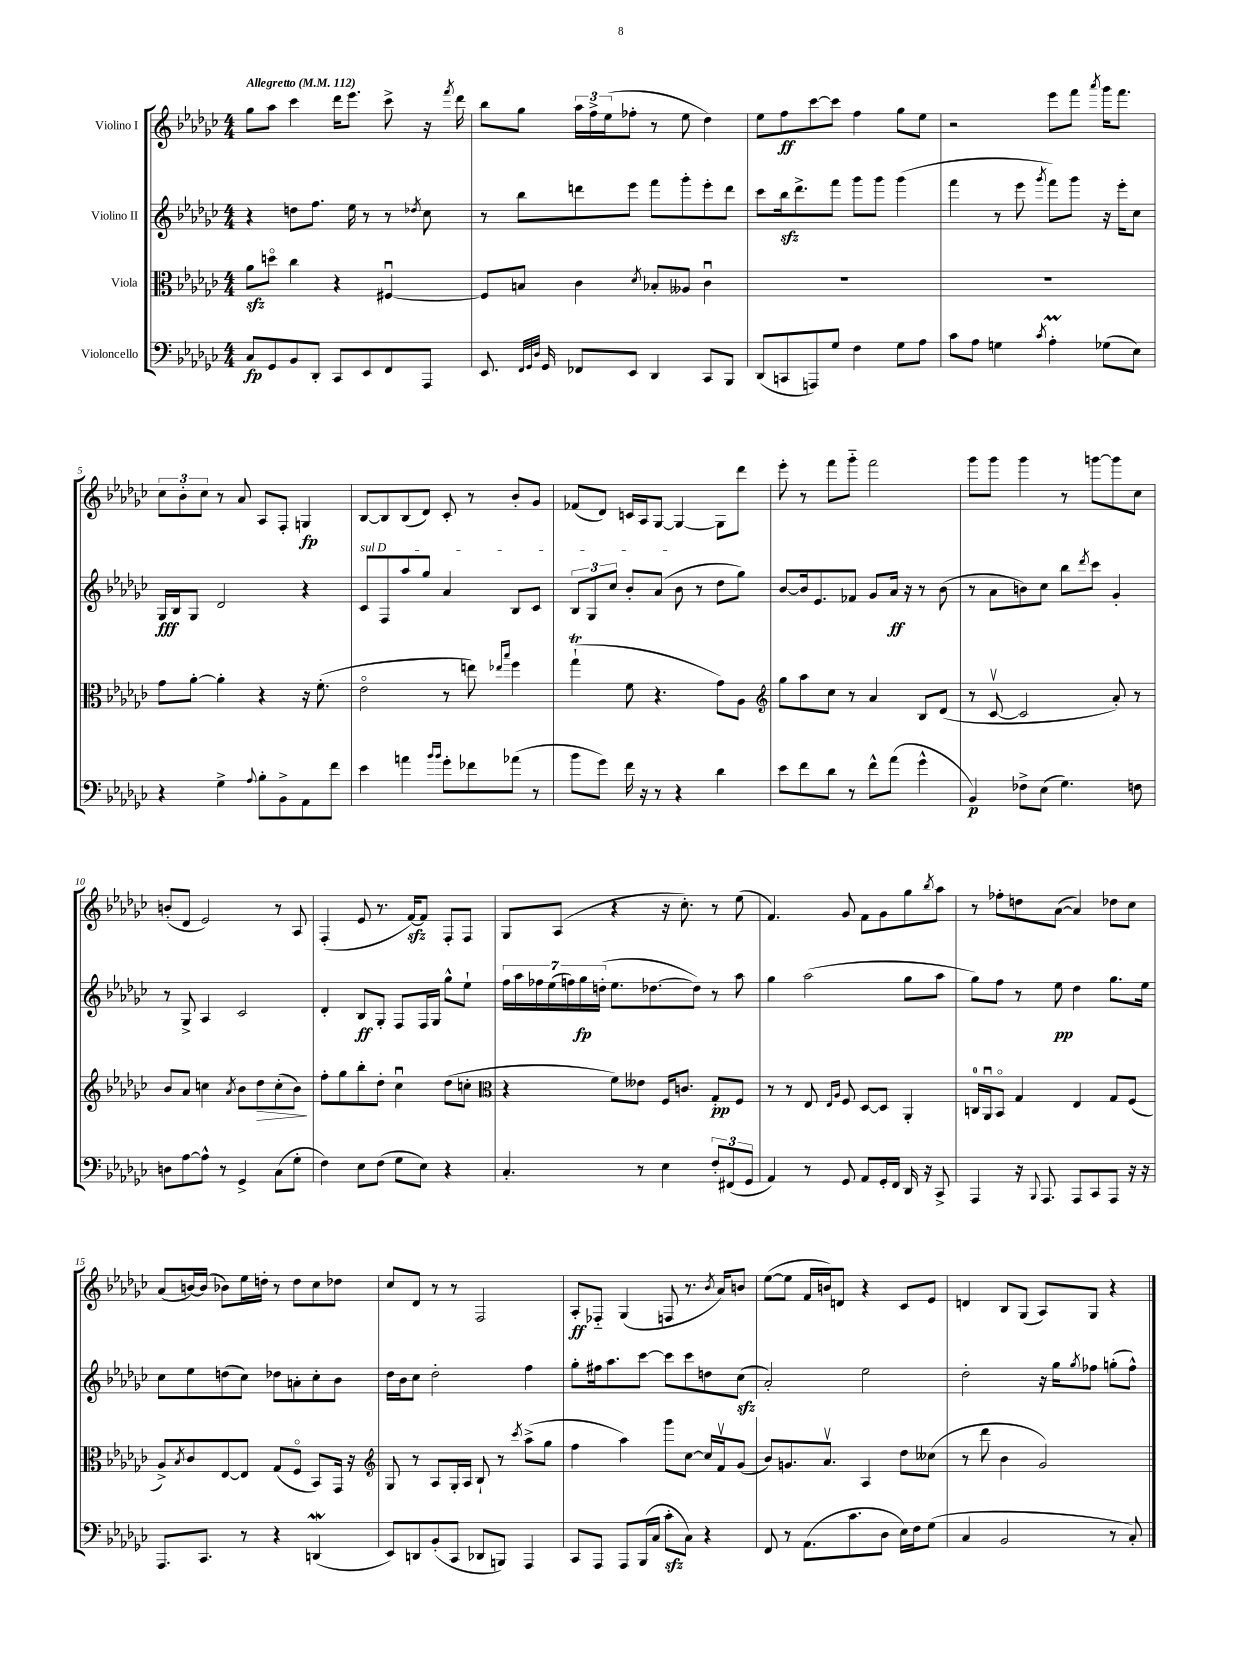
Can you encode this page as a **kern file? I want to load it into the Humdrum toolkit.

**kern	**dynam	**kern	**dynam	**kern	**dynam	**kern	**dynam
*part4	*part4	*part3	*part3	*part2	*part2	*part1	*part1
*staff4	*staff4	*staff3	*staff3	*staff2	*staff2	*staff1	*staff1
*I"Violoncello	*	*I"Viola	*	*I"Violino II	*	*I"Violino I	*
*clefF4	*	*clefC3	*	*clefG2	*	*clefG2	*
*k[b-e-a-d-g-c-]	*	*k[b-e-a-d-g-c-]	*	*k[b-e-a-d-g-c-]	*	*k[b-e-a-d-g-c-]	*
*M4/4	*	*M4/4	*	*M4/4	*	*M4/4	*
*MM112	*	*MM112	*	*MM112	*	*MM112	*
=1	=1	=1	=1	=1	=1	=1	=1
!	!	!	!	!	!	!LO:TX:a:B:t=Allegretto	!
8C-/L	fp	8a-zz\L	.	4r	.	8gg-\L	.
8GG-/	.	8ddn\J	.	.	.	8aa-\J	.
8BB-/	.	4cc-\	.	8ddn\L	.	4ccc-\	.
8DD-'/J	.	.	.	8.ff\J	.	.	.
8CC-/L	.	4r	.	.	.	16ddd-\KL	.
.	.	.	.	16ee-\	.	8.eee-\J	.
8EE-/	.	.	.	8r	.	.	.
8FF/	.	[4F#Xu/	.	8r	.	8ccc-^\	.
.	.	.	.	8qdd-X/	.	.	.
8AAA-/J	.	.	.	8cc-\	.	16r	.
.	.	.	.	.	.	8qfff/	.
.	.	.	.	.	.	16ddd-\	.
=2	=2	=2	=2	=2	=2	=2	=2
8.EE-/	.	8F#/L]	.	8r	.	8bb-\L	.
.	.	8Bn/J	.	8bb-\L	.	8gg-\J	.
32qqFF/LLL	.	.	.	.	.	.	.
32qqGG-/	.	.	.	.	.	.	.
32qqD-/JJJ	.	.	.	.	.	.	.
16GG-/	.	.	.	.	.	.	.
8FF-X/L	.	4c-\	.	8dddn\	.	24aa-\LL	.
.	.	.	.	.	.	24ff^\	.
.	.	.	.	.	.	(24ee-\J	.
8EE-/J	.	.	.	8eee-\J	.	8ff-X'\J	.
.	.	8qd-/	.	.	.	.	.
4DD-/	.	8B-X'/L	.	8fff\L	.	8r	.
.	.	8A--X/J	.	8ggg-'\	.	8ee-\	.
8CC-/L	.	4c-u\	.	8eee-'\	.	4dd-\)	.
8BBB-/J	.	.	.	8ddd\J	.	.	.
=3	=3	=3	=3	=3	=3	=3	=3
(8DD-/L	.	1r	.	8ccc-\L	.	8ee-\L	.
8CCn/	.	.	.	16bb-zz\k	.	8ff\	ff
.	.	.	.	8.ddd-^\	.	.	.
8AAAn/)	.	.	.	.	.	[8ccc-\	.
8G-/J	.	.	.	8fff\J	.	8ccc-\J]	.
4F\	.	.	.	8ggg-\L	.	4ff\	.
.	.	.	.	8ggg-\J	.	.	.
8G-\L	.	.	.	(4ggg-\	.	8gg-\L	.
8A-\J	.	.	.	.	.	8ee-\J	.
=4	=4	=4	=4	=4	=4	=4	=4
8c-\L	.	1r	.	4fff\	.	2r	.
8A-\J	.	.	.	.	.	.	.
4Gn\	.	.	.	8r	.	.	.
.	.	.	.	8eee-\	.	.	.
8qc-/	.	.	.	8qggg-/	.	.	.
4A-M'\	.	.	.	8fff\L)	.	8eee-\L	.
.	.	.	.	8ggg-\J	.	8fff\J	.
.	.	.	.	.	.	8qaaa-/	.
(8G-X\L	.	.	.	16r	.	16ggg-\KL	.
.	.	.	.	16eee-'\KL	.	8.fff\J	.
8E-\J)	.	.	.	8cc-\J	.	.	.
!!LO:LB:g=z
=5	=5	=5	=5	=5	=5	=5	=5
4r	.	8g-\L	.	16G-/LL	fff	12cc-\L	.
.	.	.	.	16B-/J	.	.	.
.	.	.	.	.	.	12b-'\	.
.	.	[8a-'\J	.	8G-/J	.	.	.
.	.	.	.	.	.	12cc-\J	.
4G-^\	.	4a-'\]	.	2d-/	.	8r	.
.	.	.	.	.	.	8a-/	.
8qqA-/	.	.	.	.	.	.	.
8B-'\L	.	4r	.	.	.	8A-/L	.
8BB-^\	.	.	.	.	.	8F'/J	.
8AA-\	.	16r	.	4r	.	4Gn/	fp
.	.	(8.f'\	.	.	.	.	.
8f\J	.	.	.	.	.	.	.
=6	=6	=6	=6	=6	=6	=6	=6
!	!	!	!	!LO:TX:a:i:t=sul D	!	!	!
4e-\	.	2e-\	.	8c-/L	.	[8B-/L	.
.	.	.	.	8F/	.	8B-/]	.
4an\	.	.	.	8aa-/	.	(8B-/	.
.	.	.	.	8gg-/J	.	8d-/J)	.
16qqb-/LL	.	.	.	.	.	.	.
16qqb-/JJ	.	.	.	.	.	.	.
8g-'\L	.	8r	.	4a-/	.	8c-'/	.
8f-X\	.	8een\)	.	.	.	8r	.
.	.	16qqee-X/LL	.	.	.	.	.
.	.	16qqbb-/JJ	.	.	.	.	.
(8a-X\J	.	4ff\	.	8B-/L	.	8b-'/L	.
8r	.	.	.	8c-/J	.	8g-/J	.
=7	=7	=7	=7	=7	=7	=7	=7
8b-\L	.	(4gg-T`\	.	12B-/L	.	(8f-X/L	.
.	.	.	.	12G-/	.	.	.
8g-\J)	.	.	.	.	.	8d-/J)	.
.	.	.	.	12cc-/J	.	.	.
16f\	.	8f\	.	8b-'/L	.	16cn/LL	.
16r	.	.	.	.	.	16A-/J	.
8r	.	4.r	.	(8a-/J	.	[8G-/J	.
4r	.	.	.	8b-\	.	4G-/_	.
.	.	.	.	8r	.	.	.
4d-\	.	8g-\L)	.	8dd-\L	.	8G-\L]	.
.	.	8A-\J	.	8gg-\J)	.	8ddd-\J	.
=8	=8	=8	=8	=8	=8	=8	=8
*	*	*clefG2	*	*	*	*	*
8e-\L	.	8gg-\L	.	[8b-/L	.	8eee-'\	.
8f\	.	8aa-\	.	16b-/k]	.	8r	.
.	.	.	.	8.e-/	.	.	.
8d-\J	.	8cc-\J	.	.	.	8fff\L	.
8r	.	8r	.	8f-X/J	.	8ggg-\J	.
8f^^\L	.	4a-/	.	8g-/L	.	2fff\	.
(8a-\J	.	.	.	16a-/Jk	ff	.	.
.	.	.	.	16r	.	.	.
4g-^^\	.	8B-/L	.	8r	.	.	.
.	.	(8d-/J	.	(8b-\	.	.	.
=9	=9	=9	=9	=9	=9	=9	=9
4BB-/)	p	8r	.	8r	.	8ggg-\L	.
.	.	[8c-v/	.	8a-\L	.	8ggg-\J	.
8F-X^\L	.	2c-/]	.	8bn\)	.	4ggg-\	.
(8E-\J	.	.	.	8cc-\J	.	.	.
4.G-\)	.	.	.	8bb-\L	.	8r	.
.	.	.	.	8qddd-/	.	.	.
.	.	.	.	8ccc-\J	.	[8gggn\L	.
.	.	8a-'/)	.	4g-'/	.	8ggg\]	.
8Fn\	.	8r	.	.	.	8cc-\J	.
!!LO:LB:g=z
=10	=10	=10	=10	=10	=10	=10	=10
8Dn\L	.	8b-/L	.	8r	.	(8bn'/L	.
[8A-\	.	8a-/J	.	8G-^/	.	8d-/J	.
8A-^^\J]	.	4ccn\	.	4A-/	.	2e-/)	.
8r	.	.	.	.	.	.	.
.	.	8qa-/	.	.	.	.	.
4GG-^/	.	8b-\L	.	2c-/	.	.	.
!	!	!	!LO:HP:b	!	!	!	!
.	.	8dd-\	>	.	.	.	.
(8C-\L	.	(8cc'\	.	.	.	8r	.
8G-'\J	.	8b-\J)	.	.	.	8A-/	.
.	.	.	]	.	.	.	.
=11	=11	=11	=11	=11	=11	=11	=11
4F\)	.	8ff'\L	.	4d-'/	.	(4F'/	.
.	.	8gg-\	.	.	.	.	.
8E-\L	.	8bb-'\	.	8B-/L	ff	8e-/	.
(8F\J	.	8dd-'\J	.	8G-'/J	.	8.r	.
8G-\L	.	4cc-u\	.	8F/L	.	.	.
.	.	.	.	.	.	[16fzz/KL)	.
8E-\J)	.	.	.	16F/L	.	8f/J]	.
.	.	.	.	16G-/JJ	.	.	.
4r	.	(8dd-\L	.	8gg-^^\L	.	8F'/L	.
.	.	8ccn'\J	.	8ee-`\J	.	8F/J	.
=12	=12	=12	=12	=12	=12	=12	=12
*	*	*clefC3	*	*	*	*	*
4.C-'/	.	4r	.	28ff\LL	.	8G-/L	.
.	.	.	.	28aa-\	.	.	.
.	.	.	.	28ff-X\	.	.	.
.	.	.	.	(28ee-\	.	.	.
.	.	.	.	.	.	(8A-/J	.
.	.	.	.	28ffn\)	.	.	.
.	.	.	.	28gg-\	fp	.	.
.	.	.	.	(28ddn'\JJ	.	.	.
.	.	8f\L)	.	8.ee-\L	.	4r	.
8r	.	8e--X\J	.	.	.	.	.
.	.	.	.	[8.dd-X\	.	.	.
4E-\	.	16F/KL	.	.	.	16r	.
.	.	8.cn/J	.	.	.	8.cc-'\)	.
.	.	.	.	8dd-\J])	.	.	.
12F'/L	.	8G-'/L	pp	8r	.	8r	.
(12FF#X/	.	.	.	.	.	.	.
.	.	8F/J	.	8aa-\	.	(8ee-\	.
12GG-/J	.	.	.	.	.	.	.
=13	=13	=13	=13	=13	=13	=13	=13
4AA-/)	.	8r	.	4gg-\	.	4.f/)	.
.	.	8r	.	.	.	.	.
8r	.	8E-/	.	(2aa-\	.	.	.
.	.	16qqE-/LL	.	.	.	.	.
.	.	16qqA-/JJ	.	.	.	.	.
8GG-/	.	8F/	.	.	.	8g-/	.
8AA-/L	.	[8D-/L	.	.	.	8f\L	.
16GG-'/L	.	8D-/J]	.	.	.	8g-\	.
16FF/JJ	.	.	.	.	.	.	.
16DD-/	.	4AA-'/	.	8gg-\L	.	8gg-\	.
16r	.	.	.	.	.	.	.
.	.	.	.	.	.	8qbb-/	.
8CC-^/	.	.	.	8aa-\J	.	8aa-\J	.
=14	=14	=14	=14	=14	=14	=14	=14
4AAA-/	.	16Cn/LL	.	8gg-\L)	.	8r	.
.	.	16AA-u/J	.	.	.	.	.
.	.	8BB-/J	.	8ff\J	.	8ff-X'\L	.
16r	.	4G-/	.	8r	.	8ddn\	.
8qqBBB-/	.	.	.	.	.	.	.
8.AAA-/	.	.	.	.	.	.	.
.	.	.	.	8ee-\	pp	([8a-\J	.
8AAA-/L	.	4E-/	.	4dd-\	.	4a-/])	.
8CC-/	.	.	.	.	.	.	.
8AAA-/J	.	8G-/L	.	8.gg-\L	.	8dd-X\L	.
16r	.	(8F/J	.	.	.	8cc-\J	.
16r	.	.	.	16ee-\Jk	.	.	.
!!LO:LB:g=z
=15	=15	=15	=15	=15	=15	=15	=15
8.AAA-/L	.	8A-^/L)	.	8cc-\L	.	(8a-/L	.
.	.	8qB-/	.	.	.	.	.
.	.	8c-/	.	8ee-\	.	[16bn/L)	.
8.CC-/J	.	.	.	.	.	(16b/JJ]	.
.	.	[8E-/	.	(8ddn\	.	8b-X\L)	.
8r	.	8E-/J]	.	8cc-\J)	.	16ee-\L	.
.	.	.	.	.	.	16ddn'\JJ	.
4r	.	(8G-/L	.	8dd-X\L	.	8r	.
.	.	8F/J	.	8an'\	.	8dd\L	.
(4DDnW/	.	8BB-/L)	.	8cc-'\	.	8cc-\	.
.	.	16GG-/Jk	.	8b-\J	.	8dd-X\J	.
.	.	16r	.	.	.	.	.
=16	=16	=16	=16	=16	=16	=16	=16
*	*	*clefG2	*	*	*	*	*
8EE-/L)	.	8G-/	.	16dd-\LL	.	8cc-/L	.
.	.	.	.	16b-\J	.	.	.
8DDn/	.	8r	.	8cc-\J	.	8d-/J	.
(8BB-'/	.	8A-/L	.	2dd-'\	.	8r	.
8CC-/J	.	16G-'/L	.	.	.	8r	.
.	.	16A-/JJ	.	.	.	.	.
8DD-X/L	.	8B-`/	.	.	.	2F/	.
8BBBn/J)	.	8r	.	.	.	.	.
.	.	8qccc-/	.	.	.	.	.
4AAA-/	.	(8aa-^\L	.	4ff\	.	.	.
.	.	8gg-\J	.	.	.	.	.
=17	=17	=17	=17	=17	=17	=17	=17
8CC-/L	.	4ff\	.	8gg-'\L	.	8A-'/L	ff
8AAA-/J	.	.	.	16ff#X\k	.	8F-X/J	.
.	.	.	.	8.aa-\	.	.	.
8AAA-/L	.	4aa-\)	.	.	.	(4G-/	.
(16BBB-/L	.	.	.	[8ccc-\J	.	.	.
16C-/JJ	.	.	.	.	.	.	.
8c-zz'\L	.	8ggg-\L	.	8ccc-\L]	.	8Fn/	.
8C-\J)	.	[8cc-\J	.	8ccc-\	.	8.r	.
4r	.	16cc-/LL]	.	8ddn\	.	.	.
.	.	.	.	.	.	8qb-/	.
.	.	16fv/J	.	.	.	16a-/KL)	.
.	.	(8g-/J	.	(8cc-zz\J	.	8bn/J	.
=18	=18	=18	=18	=18	=18	=18	=18
8FF/	.	8b-/L)	.	2a-'/)	.	([8ee-\L	.
8r	.	8.gn/	.	.	.	8ee-\J]	.
(8.AA-\L	.	.	.	.	.	16f/LL	.
.	.	8.a-v/J	.	.	.	16bn/J)	.
.	.	.	.	.	.	8dn/J	.
8.c-\	.	.	.	.	.	.	.
.	.	4A-/	.	2ee-\	.	4r	.
8D-\J	.	.	.	.	.	.	.
16E-\LL)	.	8dd-\L	.	.	.	8c-/L	.
16F\J	.	.	.	.	.	.	.
(8G-\J	.	(8cc--X\J	.	.	.	8e-/J	.
=19	=19	=19	=19	=19	=19	=19	=19
4C-/	.	8r	.	2dd-'\	.	4dn/	.
.	.	8ddd-\	.	.	.	.	.
2BB-/	.	4b-\	.	.	.	8B-/L	.
.	.	.	.	.	.	(8G-/J	.
.	.	2g-/)	.	16r	.	8A-/L)	.
.	.	.	.	16gg-\KL	.	.	.
.	.	.	.	8qgg-/	.	.	.
.	.	.	.	8ff-X\J	.	8G-/J	.
8r	.	.	.	(8ggn'\L	.	4r	.
8C-'/)	.	.	.	8ff-^^\J)	.	.	.
==	==	==	==	==	==	==	==
*-	*-	*-	*-	*-	*-	*-	*-
